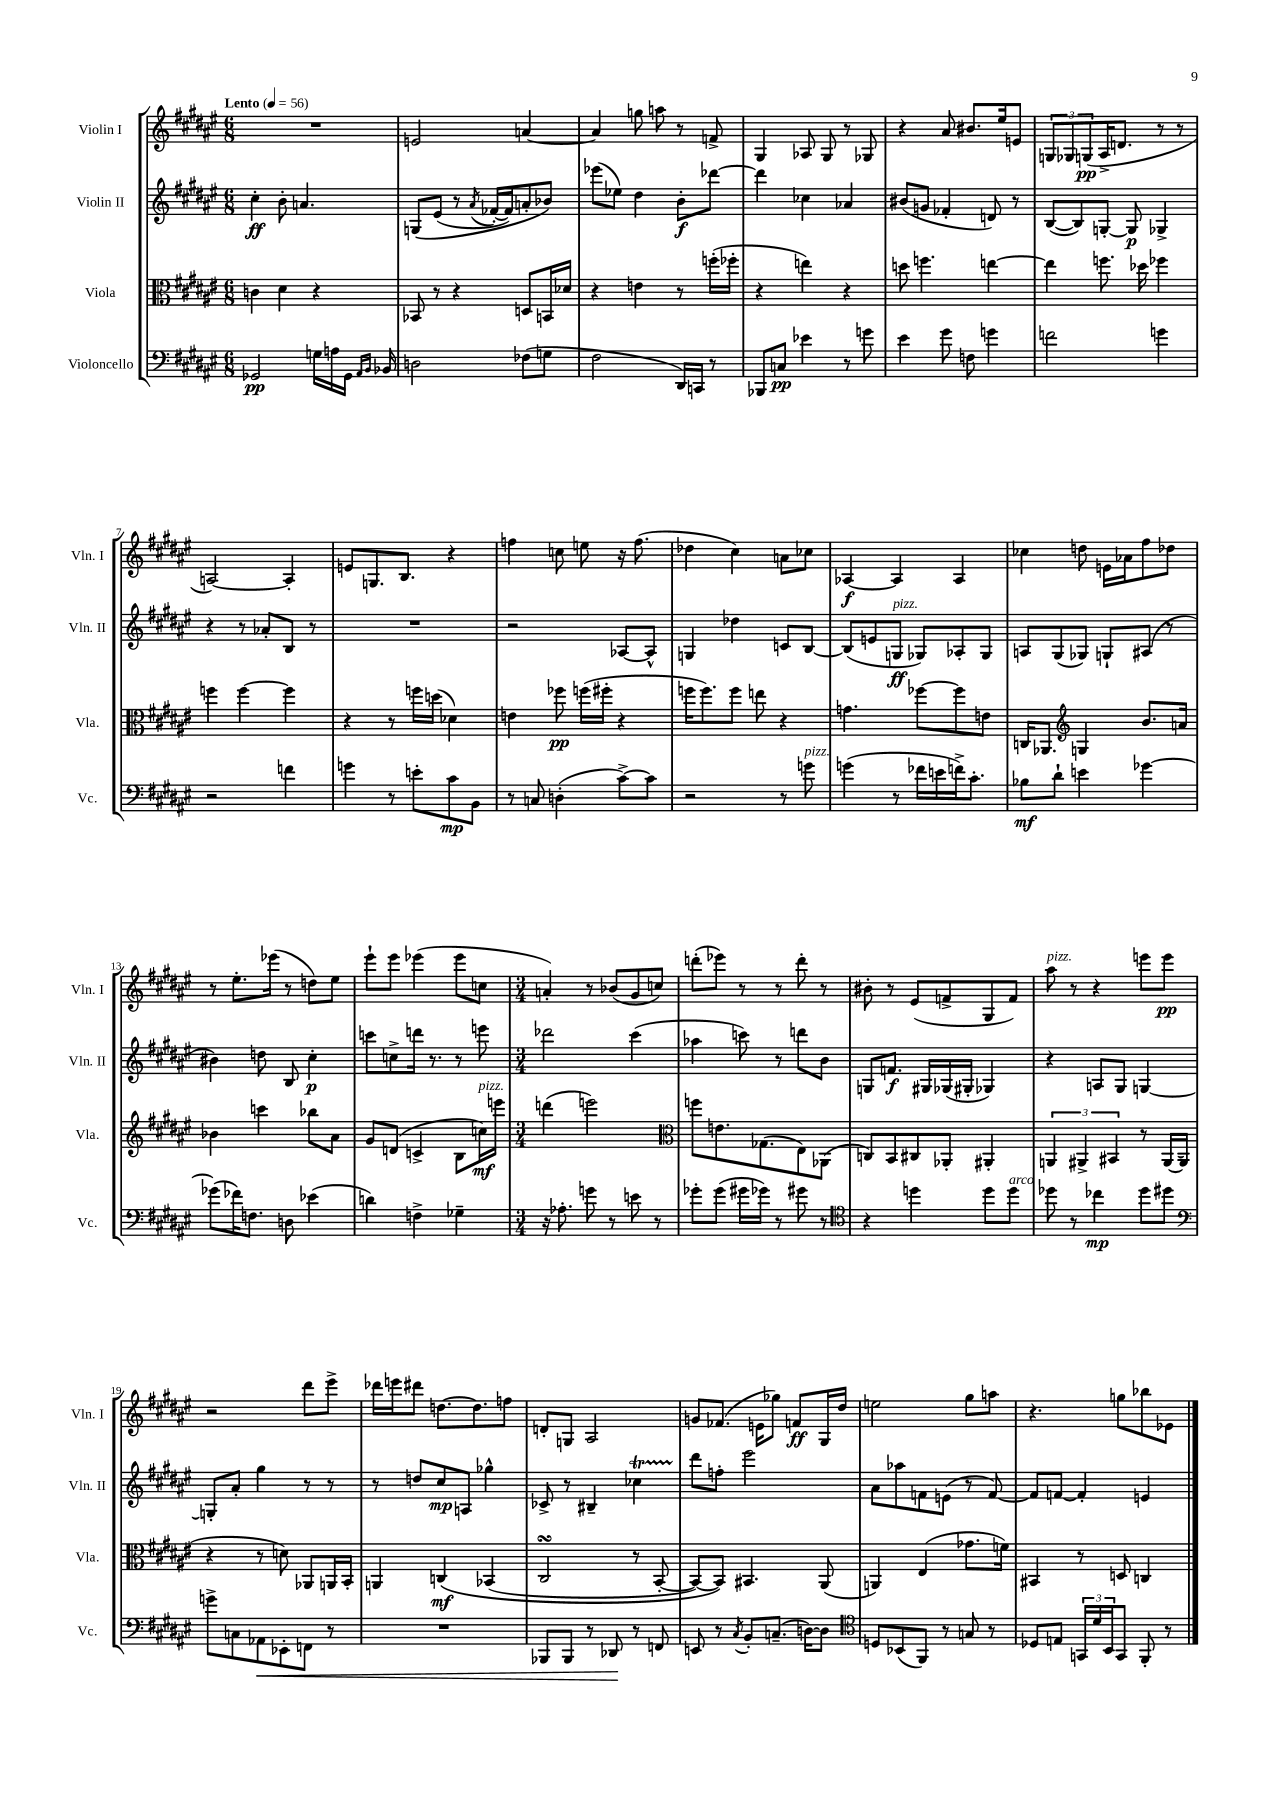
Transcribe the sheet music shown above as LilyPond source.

<<
\new StaffGroup <<
\new Staff = "s0" \with { instrumentName = "Violin I" shortInstrumentName = "Vln. I" } {
    \clef treble \key fis \major \numericTimeSignature \time 6/8 \tempo "Lento" 4 = 56
    R2. |
    e'2 a'4~ |
    a'4 g''8 a''8 r8 f'8-> |
    gis4 aes8 gis8 r8 ges8 |
    r4 ais'8 bis'8. eis''16 e'8 |
    \tuplet 3/2 { g8 ges8 g8\pp( } ais16-> d'8. r8 r8 |
    a2~) a4-. |
    e'8 g8. b8. r4 |
    f''4 c''8 e''8 r16 f''8.( |
    des''4 cis''4) a'8 ces''8 |
    aes4~\f aes4 aes4 |
    ces''4 d''8 e'16 aes'16 fis''8 des''8 |
    r8 eis''8.-. ees'''16( r8 d''8) eis''8 |
    eis'''8-! eis'''8 ees'''4( ees'''8 c''8 |
    \numericTimeSignature \time 3/4 a'4-.) r8 bes'8( gis'8 c''8) |
    d'''8-.( ees'''8) r8 r8 d'''8-. r8 |
    bis'8-. r8 eis'8( f'8-> gis8 f'8) |
    ais''8^\markup { \italic "pizz." } r8 r4 e'''8 e'''8\pp |
    r2 dis'''8 eis'''8-> |
    des'''16 e'''16 dis'''8 d''8.~ d''8. f''8 |
    d'8-. g8 ais2 |
    g'8 fes'8.( e'16 ges''8) f'8\ff gis16 dis''16 |
    e''2 gis''8 a''8 |
    r4. g''8 bes''8 ees'8 \bar "|." |
}
\new Staff = "s1" \with { instrumentName = "Violin II" shortInstrumentName = "Vln. II" } {
    \clef treble \key fis \major \numericTimeSignature \time 6/8
    cis''4-.\ff b'8-. a'4. |
    g8\( eis'8( r8 \acciaccatura { ais'8 } fes'16~-. fes'16) a'8-. bes'8\) |
    ees'''8( ees''8) dis''4 b'8-.\f des'''8~ |
    des'''4 ces''4 aes'4 |
    bis'8( g'8 fes'4-. d'8) r8 |
    b8~( b8) g8~-. g8\p ges4-> |
    r4 r8 aes'8-. b8 r8 |
    R2. |
    r2 aes8~ aes8-^ |
    g4 des''4 c'8 b8~ |
    b8( e'8 g8\ff^\markup { \italic "pizz." } ges8) aes8-. ges8 |
    a8 gis8( ges8) g8-! ais8( r8 |
    bis'4) d''8 b8 cis''4-.\p |
    c'''8 c''8-> d'''16 r8. r8 e'''8 |
    \numericTimeSignature \time 3/4 des'''2 cis'''4( |
    aes''4 c'''8) r8 d'''8 b'8 |
    g8 f'8.\f gis16 ges16( gis16-. ges4) |
    r4 a8 gis8 g4~ |
    g8-. ais'8-. gis''4 r8 r8 |
    r8 d''8 cis''8\mp a8 ges''4-^ |
    ces'8-> r8 bis4-- ces''4\startTrillSpan |
    dis'''8\stopTrillSpan f''8-. eis'''2 |
    ais'8 aes''8 f'8 e'8( r8 f'8~) |
    f'8 f'8~ f'4-. e'4 \bar "|." |
}
\new Staff = "s2" \with { instrumentName = "Viola" shortInstrumentName = "Vla." } {
    \clef alto \key fis \major \numericTimeSignature \time 6/8
    c'4 dis'4 r4 |
    bes,8 r8 r4 d8 b,16 des'16 |
    r4 e'4 r8 f''16-.( fes''16-. |
    r4 e''4) r4 |
    d''8 f''4. e''4~ |
    e''4 f''8. des''16 fes''4 |
    f''4 f''4~ f''4 |
    r4 r8 f''16 d''16( des'4) |
    e'4 fes''8\pp f''16( fis''16-. r4 |
    f''16 f''8.) f''8 e''8 r4 |
    g'4. fes''8~ fes''8 e'8 |
    c16 aes,8. \clef treble g4 b'8. a'16 |
    bes'4 c'''4 bes''8 ais'8 |
    gis'8 d'8( c'4-> b8 c''16\mf^\markup { \italic "pizz." }) e'''16 |
    \numericTimeSignature \time 3/4 d'''4( e'''2) |
    \clef alto f''8 e'8. ges8.( eis8) aes,8( |
    c8) b,8 cis8 aes,8-. ais,4-. |
    \tuplet 3/2 { a,4 ais,4-> bis,4 } r8 ais,16~ ais,16( |
    r4 r8 d'8) aes,8 a,16 b,16-. |
    a,4 c4\mf\( bes,4( |
    cis2\turn r8 b,8~-. |
    b,8~) b,8\) bis,4. ais,8( |
    a,4) eis4( ges'8. f'16) |
    bis,4 r8 d8 c4 \bar "|." |
}
\new Staff = "s3" \with { instrumentName = "Violoncello" shortInstrumentName = "Vc." } {
    \clef bass \key fis \major \numericTimeSignature \time 6/8
    ges,2\pp g16 a16 ges,16 \grace { ais,16 b,16 } bes,16 |
    d2 fes8( g8 |
    fis2 dis,16) c,16 r8 |
    bes,,8 c8\pp ees'4 r8 g'8 |
    eis'4 gis'8 f8 g'4 |
    f'2 g'4 |
    r2 f'4 |
    g'4 r8 e'8-. cis'8\mp b,8 |
    r8 c8 d4-.( cis'8~->) cis'8 |
    r2 r8 g'8^\markup { \italic "pizz." } |
    g'4( r8 fes'16 e'16 f'16->) cis'8.-. |
    bes8\mf dis'8-! e'4 ges'4~ |
    ges'8( fes'16) f8. d8 ees'4( |
    d'4) f4-> ges4-- |
    \numericTimeSignature \time 3/4 r16 aes8.-. g'8 r8 e'8 r8 |
    ges'8-. ges'8( gis'16 ges'16) r8 gis'8 r8 |
    \clef tenor r4 d''4 d''8 d''8^\markup { \italic "arco" } |
    des''8 r8 ces''4\mp des''8 dis''8 |
    \clef bass g'8-> c8 aes,8\< ees,8-. f,8 r8 |
    R2. |
    bes,,8 bes,,8 r8 des,8\! r8 f,8 |
    e,8 r8 \acciaccatura { cis8 } b,8-. c8.--( d16~) d8 |
    \clef tenor d8 bes,8( fis,8) r8 g8 r8 |
    des8 e8 \tuplet 3/2 { g,16 dis'16 b,16 } g,8 fis,8-. r8 \bar "|." |
}
>>
>>
